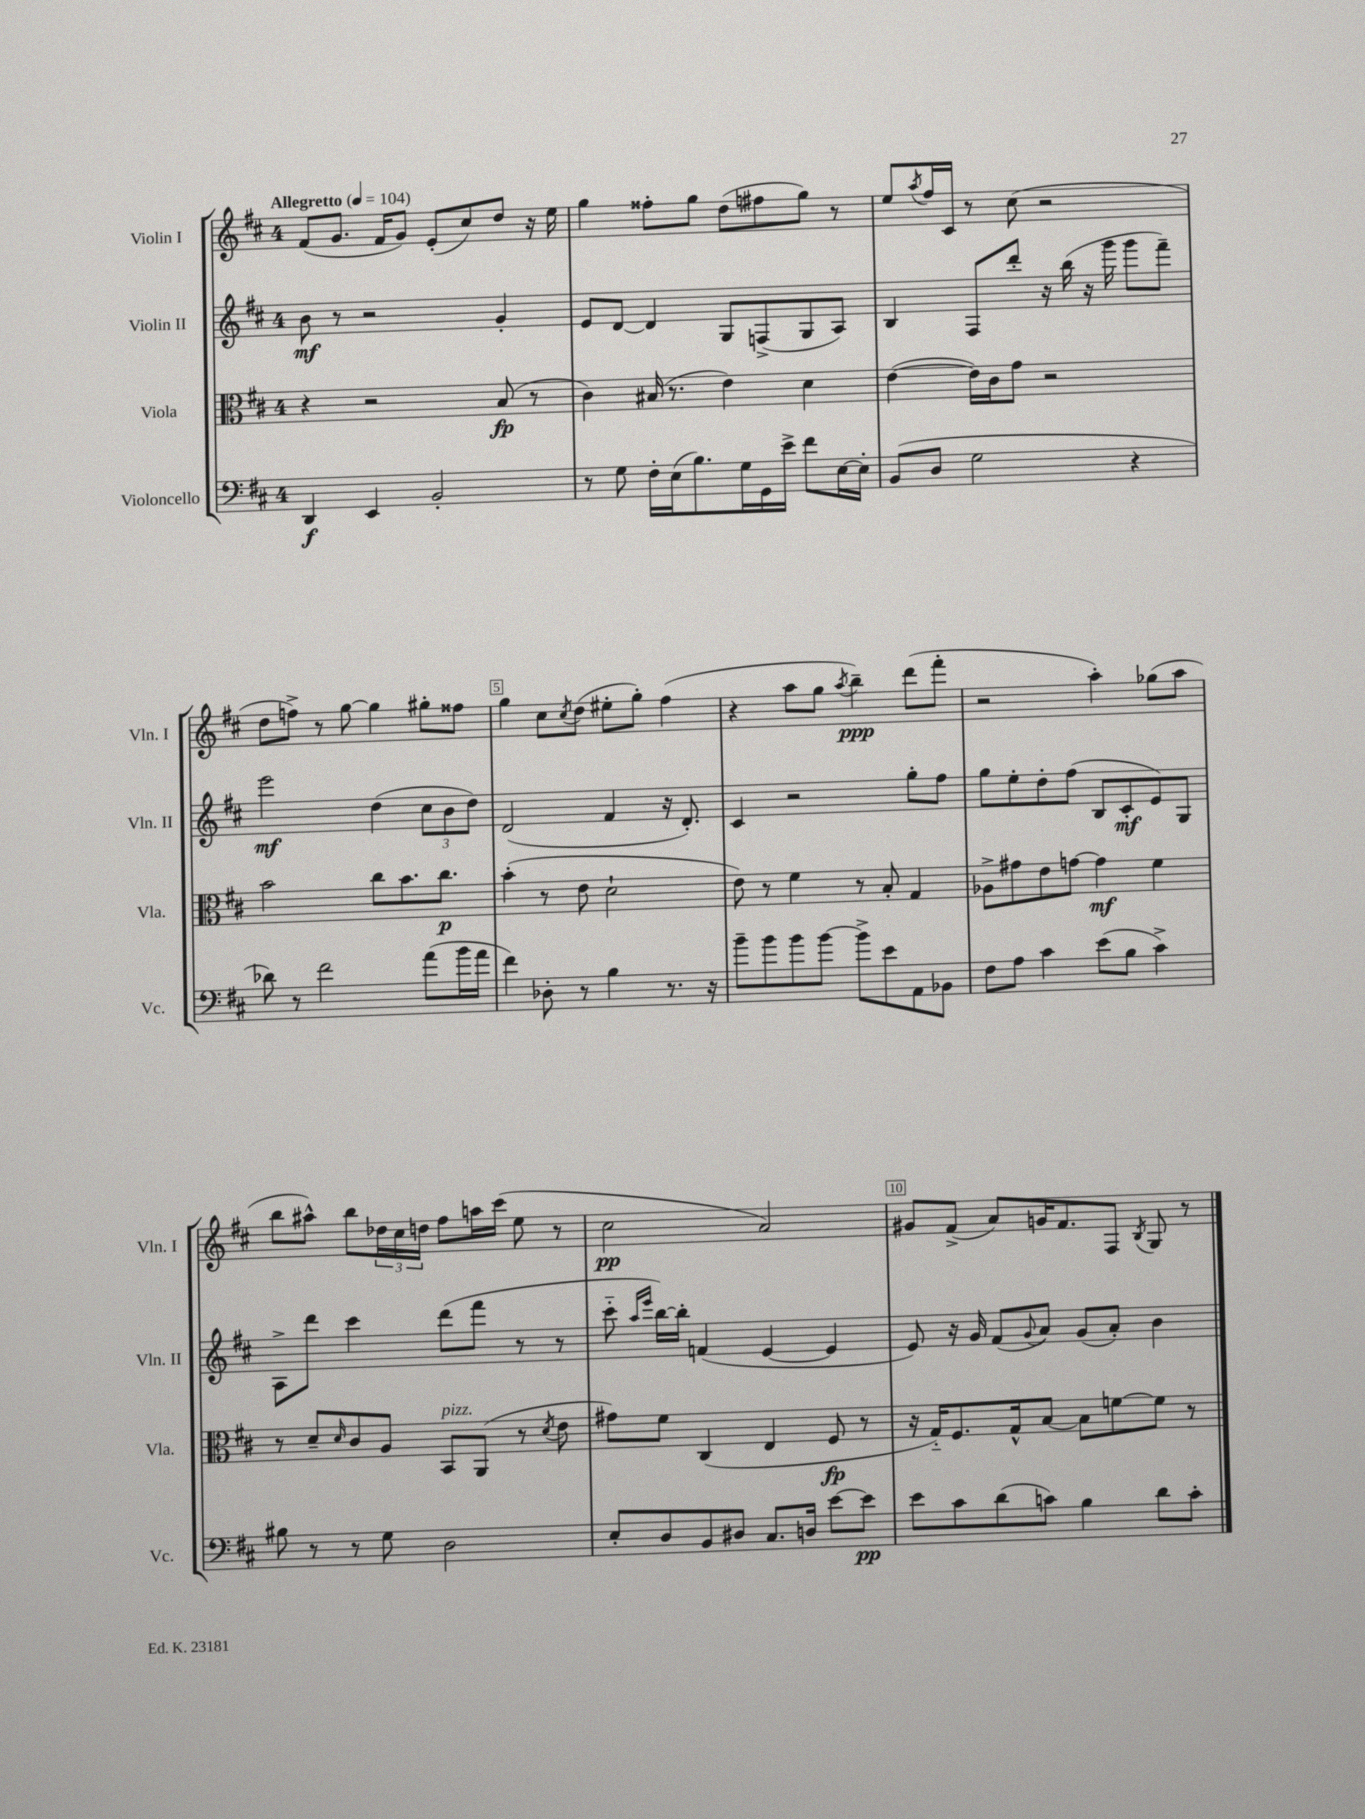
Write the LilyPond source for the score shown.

<<
\new StaffGroup <<
\new Staff = "s0" \with { instrumentName = "Violin I" shortInstrumentName = "Vln. I" } {
    \clef treble \key d \major \once \override Staff.TimeSignature.style = #'single-digit \time 4/4 \tempo "Allegretto" 4 = 104
    fis'8( g'8. fis'16 g'8) e'8-.( cis''8) d''8 r16 e''16 |
    g''4 fisis''8-. g''8 d''8( fis''8 g''8) r8 |
    e''8 \acciaccatura { a''8 } fis''16 cis'16 r8 cis''8( r2 |
    d''8 f''8->) r8 g''8~ g''4 gis''8-. fisis''8 |
    g''4 cis''8 \acciaccatura { cis''8 } d''8( eis''8-. g''8-.) fis''4( |
    r4 a''8 g''8 \acciaccatura { a''8 } b''4--\ppp) d'''8( fis'''8-. |
    r2 a''4-.) ges''8( a''8 |
    b''8 ais''8-^) b''8 \tuplet 3/2 { des''16 cis''16 d''16 } fis''8 a''16 cis'''16( e''8 r8 |
    cis''2\pp a'2) |
    gis'8 fis'8->( a'8) g'16 fis'8. fis8 \acciaccatura { b8 } g8 r8 \bar "|." |
}
\new Staff = "s1" \with { instrumentName = "Violin II" shortInstrumentName = "Vln. II" } {
    \clef treble \key d \major \once \override Staff.TimeSignature.style = #'single-digit \time 4/4
    b'8\mf r8 r2 g'4-. |
    e'8 d'8~ d'4 g8 f8->( g8 a8) |
    b4 fis8 d'''8-. r16 b''16( r16 g'''16 g'''8 fis'''8--) |
    e'''2\mf d''4( \tuplet 3/2 { cis''8 b'8 d''8) } |
    d'2( fis'4 r16 d'8.-.) |
    cis'4 r2 g''8-. fis''8 |
    g''8 e''8-. d''8-. fis''8( b8 cis'8-.\mf e'8) g8 |
    a8-> d'''8 cis'''4 d'''8( fis'''8 r8 r8 |
    cis'''8-_ \grace { a''16 e'''16 } b''16~) b''16-. f'4( e'4~ e'4 |
    e'8) r16 g'16 fis'8( \appoggiatura { g'8 } a'8) g'8( a'8-.) b'4 \bar "|." |
}
\new Staff = "s2" \with { instrumentName = "Viola" shortInstrumentName = "Vla." } {
    \clef alto \key d \major \once \override Staff.TimeSignature.style = #'single-digit \time 4/4
    r4 r2 b8\fp( r8 |
    cis'4) bis16( r8. e'4) d'4 |
    e'4~( e'16) cis'16 g'8 r2 |
    b'2 cis''8 b'8. cis''8.\p |
    b'4-.( r8 e'8 d'2-! |
    e'8) r8 fis'4 r8 b8-. g4 |
    aes8-> gis'8 e'8 g'8~ g'4\mf fis'4 |
    r8 d'8-- \grace { d'16 } cis'8 a8 b,8^\markup { \italic "pizz." } a,8( r8 \acciaccatura { d'8 } e'8 |
    gis'8) fis'8 cis4( e4 fis8\fp r8 |
    r16 g16-_) fis8. g16-^ b8~ b8 f'8~ f'8 r8 \bar "|." |
}
\new Staff = "s3" \with { instrumentName = "Violoncello" shortInstrumentName = "Vc." } {
    \clef bass \key d \major \once \override Staff.TimeSignature.style = #'single-digit \time 4/4
    d,4\f e,4 b,2-. |
    r8 g8 fis16-. e16( b8.) g16 g,16 e'16-> fis'8 e16~ e16-. |
    b,8( d8 g2 r4 |
    des'8) r8 fis'2 a'8( b'16 a'16 |
    fis'4) des8-. r8 b4 r8. r16 |
    b'8-- b'8 b'8 b'8~ b'8-> e'8 a,8 bes,8 |
    fis8 a8 cis'4 e'8( b8 cis'4->) |
    bis8 r8 r8 g8 d2 |
    e8-. d8 b,8 dis8 cis8. d16 e'8~ e'8\pp |
    e'8 cis'8 d'8( c'8) b4 d'8 c'8-. \bar "|." |
}
>>
>>
\layout { \context { \Score \override BarNumber.break-visibility = ##(#f #t #t) barNumberVisibility = #(every-nth-bar-number-visible 5) \override BarNumber.stencil = #(make-stencil-boxer 0.1 0.3 ly:text-interface::print) } }
